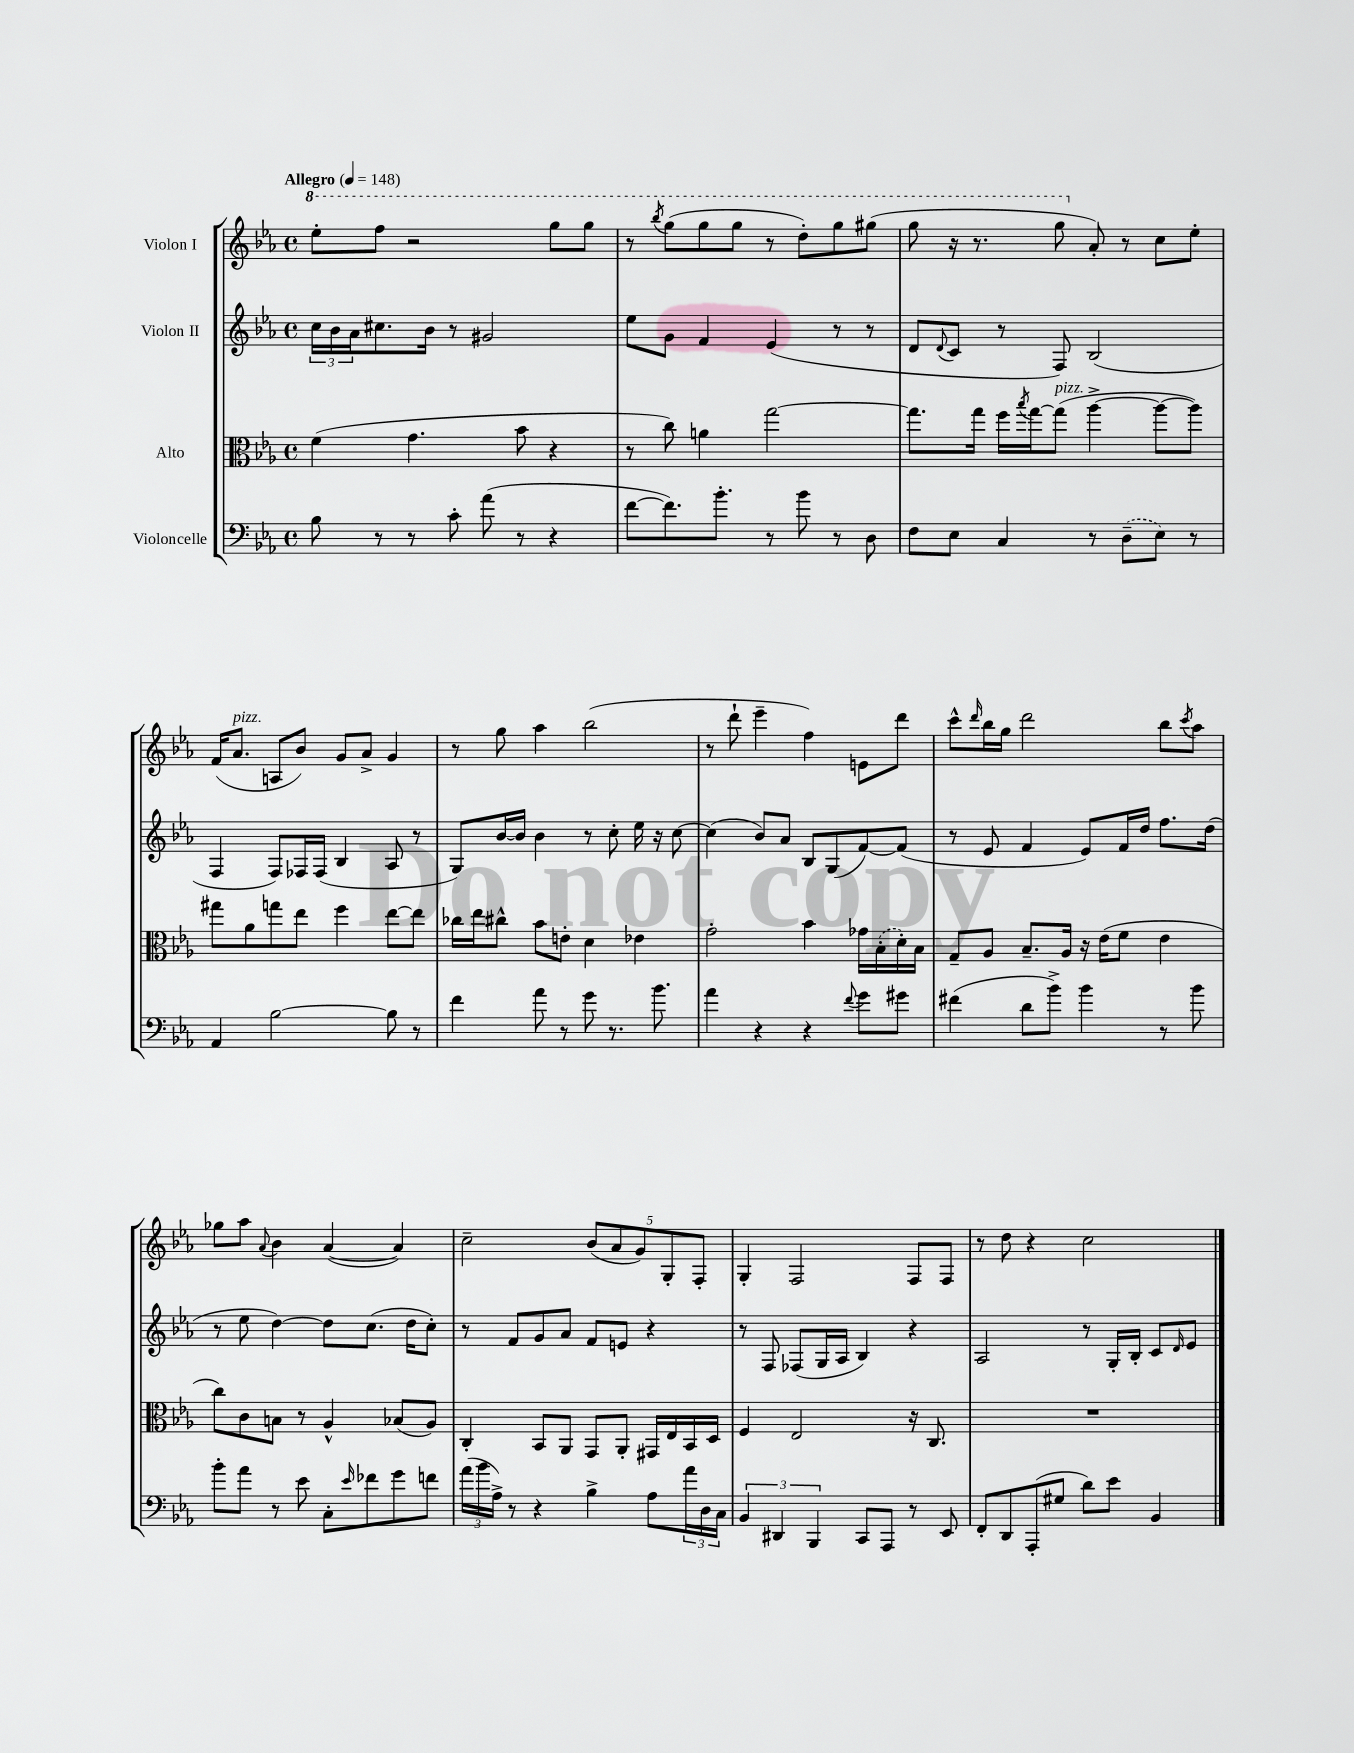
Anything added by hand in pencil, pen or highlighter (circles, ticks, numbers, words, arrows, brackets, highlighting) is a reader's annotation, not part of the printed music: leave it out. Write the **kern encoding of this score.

**kern	**kern	**kern	**kern
*staff4	*staff3	*staff2	*staff1
*clefF4	*clefC3	*clefG2	*clefG2
*k[b-e-a-]	*k[b-e-a-]	*k[b-e-a-]	*k[b-e-a-]
*M4/4	*M4/4	*M4/4	*M4/4
*met(c)	*met(c)	*met(c)	*met(c)
*MM148	*MM148	*MM148	*MM148
8B-	(4f	24cc	8eee-'
.	.	24b-	.
.	.	24a-	.
8r	.	8.cc#	8fff
8r	4.g	.	2r
.	.	16b-	.
8c'	.	8r	.
(8a-	.	2g#	.
8r	8b-	.	.
4r	4r	.	8ggg
.	.	.	8ggg
=	=	=	=
[8f	8r	8ee-	8r
.	.	.	8qbbb-
8.f])	8cc)	8g	(8ggg
.	4a	4f	8ggg
8.b-'	.	.	.
.	.	.	8ggg
8r	[2gg	(4e-	8r
8b-	.	.	8ddd')
8r	.	8r	8ggg
8D	.	8r	(8ggg#
=	=	=	=
8F	8.gg]	8d	8ggg
.	.	8qqd	.
8E-	.	8c	16r
.	16gg	.	8.r
4C	16ff	8r	.
.	8qbb-	.	.
.	[16gg	.	.
.	(8gg]	8F)	8ggg
8r	[4aa-^	(2B-	8a-')
(8D~	.	.	8r
8E-)	8aa-_	.	8cc
8r	8aa-])	.	8ee-'
=	=	=	=
4AA-	8gg#	4F	(16f
.	.	.	8.a-
.	8a-	.	.
[2B-	8gg	8F)	8A
.	8ee-	16F-	8b-)
.	.	(16F-	.
.	4ff	4B-	8g
.	.	.	8a-^
8B-]	[8ee-	8A-	4g
8r	8ee-]	8r	.
=	=	=	=
4f	16cc-	8G)	8r
.	16ee-	.	.
.	8cc#^^	[16b-	8gg
.	.	16b-]	.
8a-	8b-	4b-	4aa-
8r	8e'	.	.
8g	4d	8r	(2bb-
8.r	.	8cc'	.
.	4e-	16ee-	.
8.b-	.	16r	.
.	.	[8cc	.
=	=	=	=
4a-	2g'	(4cc]	8r
.	.	.	8ddd`
4r	.	8b-)	4eee-~
.	.	8a-	.
4r	4b-	8B-	4ff)
.	.	(8G	.
8qqf	.	.	.
8g	16g-	[8f)	8e
.	(16B-'	.	.
8g#	16d')	(8f]	8ddd
.	16B-	.	.
=	=	=	=
(4f#	8G~	8r	8ccc^^
.	.	.	16qqddd
.	8A-	8e-	16bb-
.	.	.	16gg
8d	8.B-~	4f	2ddd
8b-^)	.	.	.
.	16A-	.	.
4b-	16r	8e-)	.
.	(16e-	.	.
.	8f	16f	.
.	.	16dd	.
8r	4e-	8.ff	8bb-
.	.	.	8qccc
8b-	.	.	8aa-
.	.	(16dd	.
=	=	=	=
8b-'	8cc)	8r	8gg-
8a-	8c	8ee-	8aa-
.	.	.	8qqa-
8r	8B	[4dd)	4b-
8e-	8r	.	.
8C'	4A-^^	8dd]	([4a-
16qqe-	.	.	.
8f-	.	(8.cc	.
8g	(8B-	.	4a-])
.	.	16dd	.
8f	8A-)	8cc')	.
=	=	=	=
(24a-	4C'	8r	2cc~
24b-	.	.	.
24A-^)	.	.	.
8r	.	8f	.
4r	8BB-	8g	.
.	8AA-	8a-	.
4B-^	8GG	8f	(10b-
.	.	.	10a-
.	8AA-'	8e	.
.	.	.	10g)
8A-	16GG#	4r	.
.	.	.	10G'
.	16E-	.	.
24a-	16BB-	.	.
.	.	.	10F'
24D	.	.	.
.	16D	.	.
24C	.	.	.
=	=	=	=
6BB-	4F	8r	4G'
.	.	8F	.
6DD#	.	.	.
.	2E-	(8F-	2F
6BBB-	.	.	.
.	.	16G	.
.	.	16A-	.
8CC	.	4B-)	.
8AAA-	.	.	.
8r	16r	4r	8F
.	8.C	.	.
8EE-	.	.	8F
=	=	=	=
8FF'	1r	2A-	8r
8DD	.	.	8dd
(8AAA-'	.	.	4r
8G#	.	.	.
8d)	.	8r	2cc
8e-	.	16G'	.
.	.	16B-'	.
4BB-	.	8c	.
.	.	16qqd	.
.	.	8e-	.
==	==	==	==
*-	*-	*-	*-
